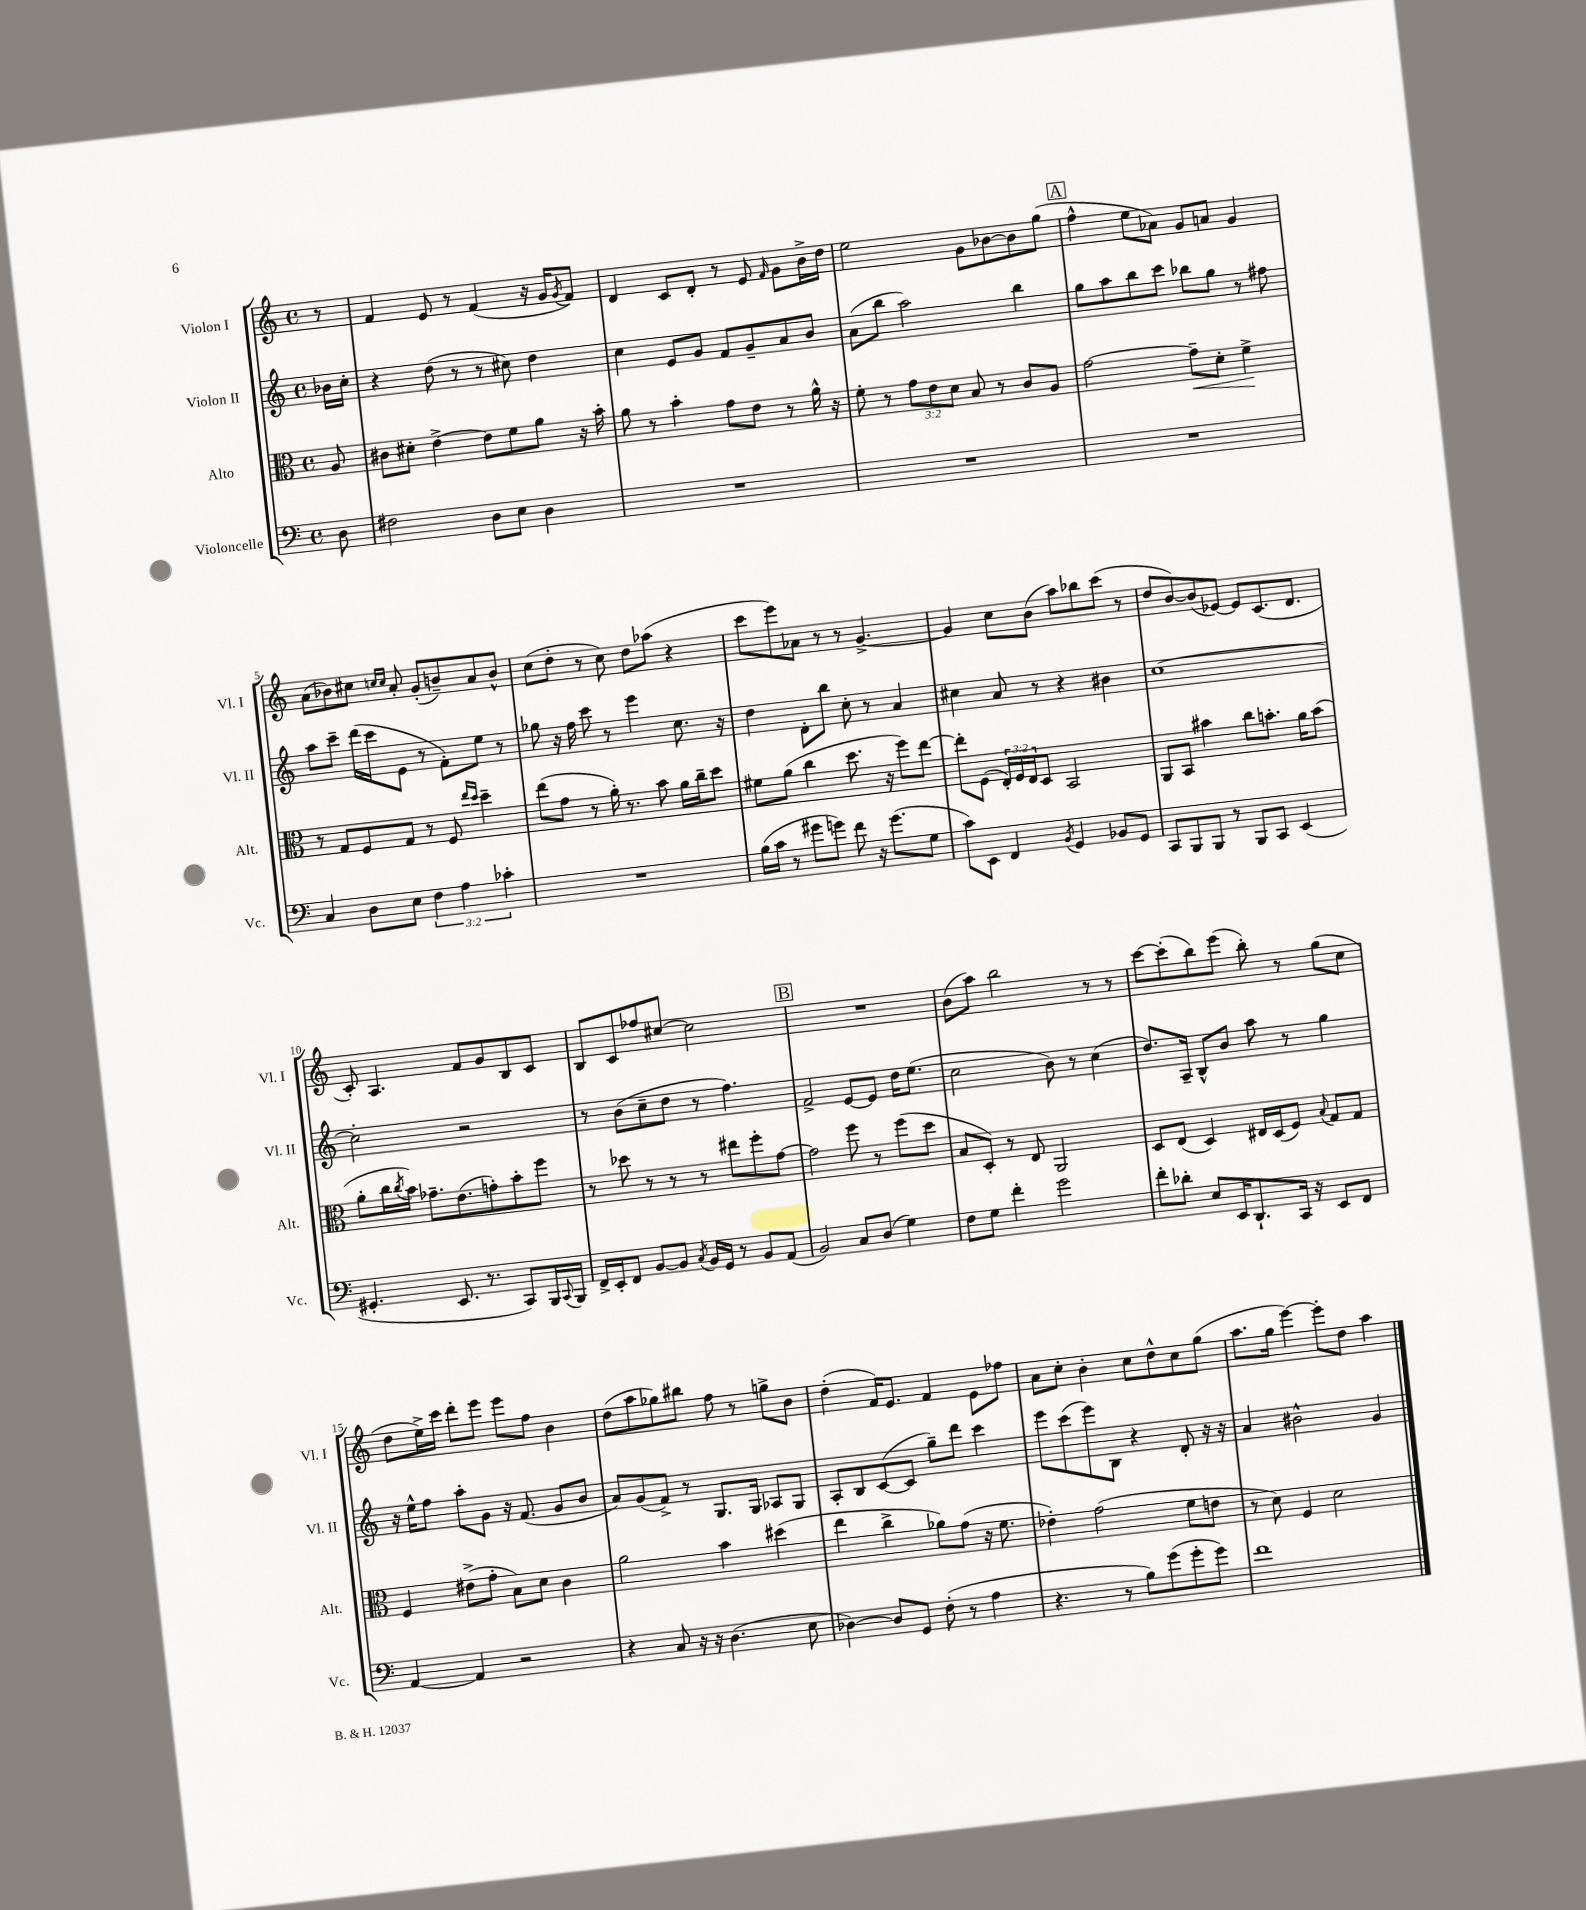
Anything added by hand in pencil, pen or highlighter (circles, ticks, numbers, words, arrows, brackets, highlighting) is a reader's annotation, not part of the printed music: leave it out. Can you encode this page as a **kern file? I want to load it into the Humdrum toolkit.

**kern	**kern	**kern	**kern
*staff4	*staff3	*staff2	*staff1
*clefF4	*clefC3	*clefG2	*clefG2
*k[]	*k[]	*k[]	*k[]
*M4/4	*M4/4	*M4/4	*M4/4
*met(c)	*met(c)	*met(c)	*met(c)
8D\	8A/	16b-\LL	8r
.	.	16cc'\JJ	.
=	=	=	=
2F#\	8c#\L	4r	4f/
.	8d#'\J	.	.
.	[4e^\	(8dd\	8e/
.	.	8r	8r
8D\L	8e\]L	8r	(4f/
8E\J	8f\	8cc#\)	.
4D\	8a\J	4dd\	16r
.	.	.	16g/LK
.	.	.	8qg/
.	16r	.	8f/J)
.	16b'\	.	.
=	=	=	=
1r	8a\	4cc\	4d/
.	8r	.	.
.	4b'\	8e/L	8c/L
.	.	8g/J	8d'/J
.	8g\L	8f/L	8r
.	8e\J	8g~/	8e/
.	.	.	16qqf/
.	8r	8a/	8g\L
.	16a^^\	8b/J	16b^\L
.	16r	.	16dd\JJ
=	=	=	=
1r	8f'\	(8a\L	2ee\
.	8r	8bb\J	.
.	12g\L	2aa\)	.
.	12e\	.	.
.	12d\J	.	.
.	8B/	.	8g\L
.	8r	.	[8b-\
.	8c/L	4bb\	8b-\]
.	8A/J	.	(8gg\J
=	=	=	=
1r	[2g\	8gg\L	4ff^^\
.	.	8aa\	.
.	.	8bb\	8ee\L
.	.	8ccc\J	8a-\J)
.	8g~\]L	8bb-\L	8g/L
.	8d'\J	8gg\J	8a/J
.	4f^\	8r	4g/
.	.	8ff#\	.
=	=	=	=
4C/	8r	8aa\L	(8a\L
.	8G/L	8ccc~\J	8b-\)
8D\L	8F/	(16ddd\LL	8cc#\J
.	.	16ccc\J	.
.	.	.	16qqcc/LL
.	.	.	16qqcc/JJ
8E\J	8G/J	8e\J	8a'/
6F\	8r	8r	(8g'/L
.	8F/	8f'\L)	8b~/)
6A\	.	.	.
.	16qqee/LL	.	.
.	16qqdd/JJ	.	.
.	4dd~\	8ee\J	8a/
6c-'\	.	.	.
.	.	8r	8b^^/J
=	=	=	=
1r	(8ee\L	8gg-\	(8cc\L
.	8g\J	16r	8dd'\J
.	.	16ff\	.
.	8r	8ccc\	8r
.	16a'\)	8r	8cc\)
.	8.r	.	.
.	.	4eee\	8dd\L
.	8b\	.	(8aa-\J
.	16a\LL	8.cc\	4r
.	16cc~\J	.	.
.	8dd\J	.	.
.	.	16r	.
=	=	=	=
(16B\LL	8f#\L	4dd\	8ccc\L
16c\JJ	.	.	.
8r	(8a\J	.	8eee\)
8g#\L	4cc\	8d'\L	8a-\J
8g\J)	.	8bb\J	8r
8f\	8.dd\	8cc'\	8r
16r	.	8r	[4.g^/
(8.g\L	16r	.	.
.	8ff\L)	4a/	.
8G\J	[8ee\J	.	.
=	=	=	=
8c\L)	8ee'\]L	4cc#\	4g/]
8EE\J	(8F\J	.	.
4FF/	24E'/LL)	8a/	8cc\L
.	24F/	.	.
.	24E/J	.	.
.	8D/J	8r	(8b\J
8qBB/	.	.	.
4GG/	2BB/	4r	8aa\L)
.	.	.	8bb-\
8BB-/L	.	4b#\	(8ccc\J
8GG/J	.	.	8r
=	=	=	=
8CC/L	8AA/L	[1cc	8dd/L
8BBB/	8BB/J	.	[8b/)
8BBB/J	4b#\	.	(8b/]
8r	.	.	[8e-/J)
8BBB/L	8cc\L	.	8e-/]L
8CC/J	8.b'\J	.	(8.c/
(4EE/	.	.	.
.	16a\LK	.	8.d/J
.	(8b\J	.	.
=	=	=	=
4.GG#'/	8a'\L	2cc'\]	8c'/)
.	16cc\L	.	4.A/
.	8qcc/	.	.
.	16b\JJ)	.	.
.	8.g-~\L	.	.
8.EE/	.	.	.
.	(8.e\	.	.
.	.	2r	8f/L
8.r	.	.	.
.	8g'\)	.	8g/
8CC/L)	8b'\	.	8B/
16BBB/L	8ff\J	.	8c/J
8qqCC/	.	.	.
16BBB/JJ	.	.	.
=	=	=	=
16FF^/LL	8r	8r	8B/L
16EE'/J	.	.	.
8FF/J	8dd-\	(8b\L	8c/
[8BB/L	8r	8cc~\	8ff-/
8BB/]J	8r	8dd\J	[8cc#/J
8qC/	.	.	.
16BB/LL	8r	8r	2cc#\]
16GG/JJ	.	.	.
8r	8ee#\L	4.ff\)	.
8BB/L	8ff'\	.	.
(8AA/J	[8g\J	.	.
=	=	=	=
2BB/)	2g\]	2f^/	1r
8C/L	8ff\	[8e/L	.
(8D/J	8r	8e/]J	.
4G\)	(8ff\L	16dd\LK	.
.	.	(8.ee\J	.
.	8dd\J	.	.
=	=	=	=
8F\L	8B/L	2cc\	(8b\L
8G\J	8D'/J)	.	8aa\J)
4f'\	8r	.	2bb\
.	8E/	.	.
2g\	2AA/	8b\)	.
.	.	8r	.
.	.	(4cc\	8r
.	.	.	8r
=	=	=	=
8f'\L	8D/L	8.dd/L)	[8ccc\L
8d-'\J	(8E/J	.	(8ccc'\]
.	.	16A~/Jk	.
8E/L	4D/)	8B^^/L	8bb\)
16EE/K	.	8b/J	(8eee\J
8.DD`/	.	.	.
.	16E#/LL	8aa\	8bb'\)
.	(16D/J	.	.
16CC/Jk	8F/J)	8r	8r
16r	.	.	.
.	8qqB/	.	.
8EE/L	8G/L	4gg\	(8gg\L
8FF/J	8G/J	.	8cc\J
=	=	=	=
[4AA/	4F/	16r	8dd\L
.	.	16ee^^\LK	.
.	.	8ff\J	16ee^\L)
.	.	.	16ccc\JJ
4AA/]	(8e#^\L	8aa'\L	8ddd'\L
.	8g'\J	8g\J	8eee\J
2r	8B\L)	16r	8eee\L
.	.	(8.f/	.
.	8d\J	.	8ff\J
.	4c\	8g/L	4b\
.	.	8b/J	.
=	=	=	=
4r	2a\	8a/L)	(8dd\L
.	.	(8g/	8aa\
8C/	.	8f^/J)	8gg-\)
16r	.	8r	8bb#\J
16r	.	.	.
(4.D\	4b\	8.G/L	8ff\
.	.	.	8r
.	.	16G/Jk	.
.	(4dd#\	8A-/L	8gg^\L
8E\	.	8G/J	8b\J
=	=	=	=
[4D-\)	4ee\	8A'/L	(4dd'\
.	.	8B/	.
8D-/]L	4cc^\	([8c/	16f/LK)
.	.	.	8.e/J
8GG/J	.	8c/]J	.
(8F'\	8a-\L)	8gg~\L)	4f/
8r	(8g\J	8ddd\J	.
4A\	16r	4ccc\	8e\L
.	8.f\	.	.
.	.	.	8ff-\J
=	=	=	=
4.r	4e-'\)	8eee\L	8a\L
.	.	(8ccc\	8cc'\J
.	(2g\	8eee\)	4b'\
8r	.	8B\J	.
8B\L)	.	4r	8cc\L
(8g\	.	.	8dd^^\
8g'\	8f\L	8d'/	8cc\
8g\J)	8e\J	16r	(8gg\J
.	.	16r	.
=	=	=	=
1f	8r	4a/	8.aa\L
.	8d\)	.	.
.	.	.	16gg\Jk
.	4F/	2b#^^\	[4eee\)
.	2d\	.	8eee'\]L
.	.	.	8dd\J
.	.	4g/	4aa\
==	==	==	==
*-	*-	*-	*-
